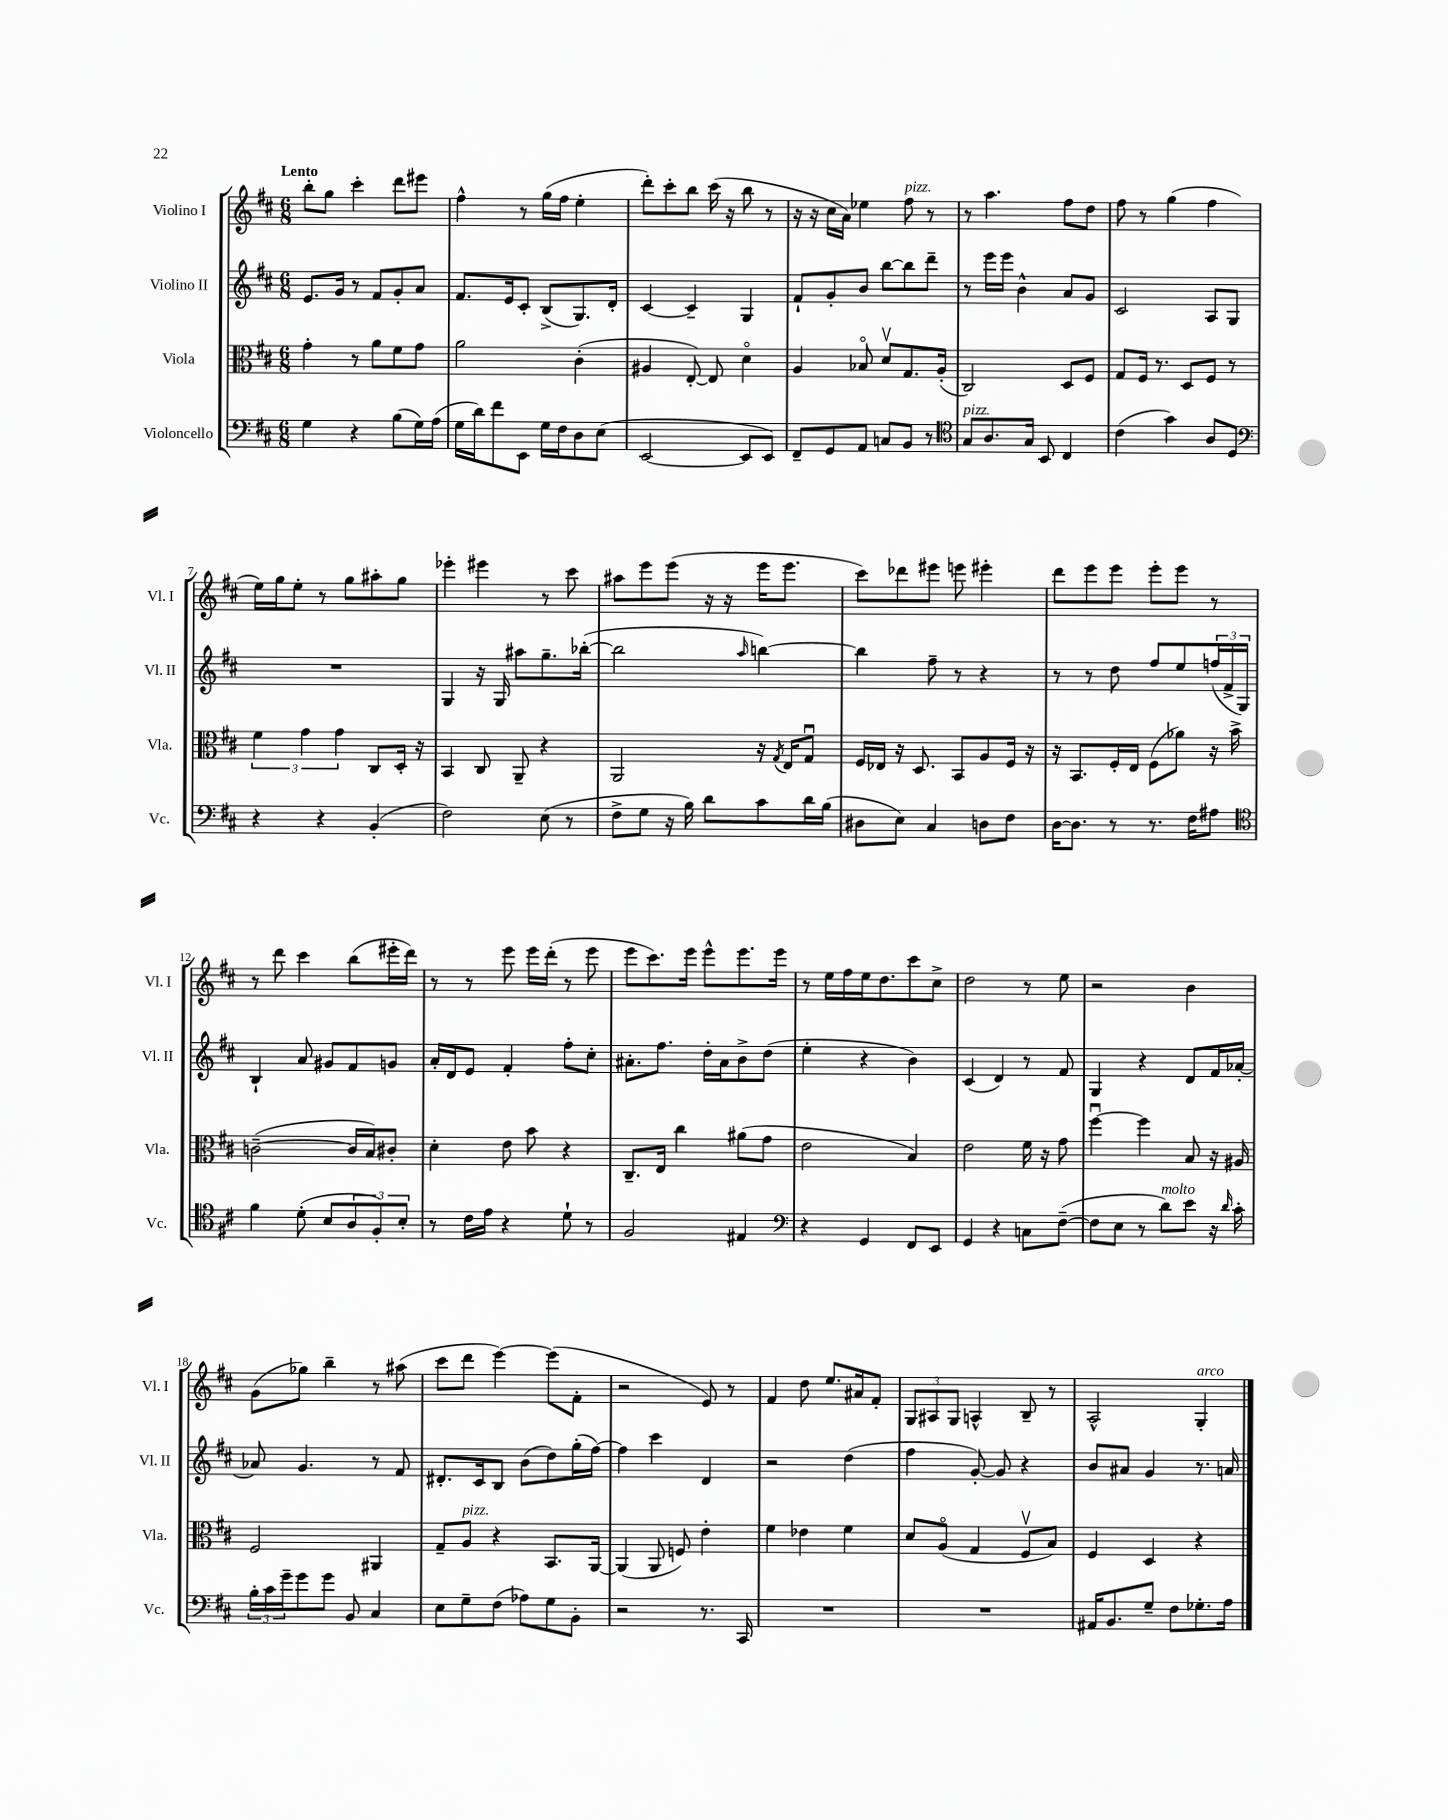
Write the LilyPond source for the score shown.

<<
\new StaffGroup <<
\new Staff = "s0" \with { instrumentName = "Violino I" shortInstrumentName = "Vl. I" } {
    \clef treble \key d \major \numericTimeSignature \time 6/8 \tempo "Lento"
    b''8-. g''8 cis'''4-. d'''8 eis'''8 |
    fis''4-^ r8 g''16( fis''16 e''4-. |
    d'''8-.) cis'''8-. b''8 cis'''16( r16 b''8 r8 |
    r16 r16 cis''16 a'16) ees''4 fis''8^\markup { \italic "pizz." } r8 |
    r8 a''4. fis''8 d''8 |
    fis''8 r8 g''4( fis''4 |
    e''16) g''16 e''8-. r8 g''8 ais''8-. g''8 |
    ees'''4-. eis'''4 r8 cis'''8 |
    ais''8 e'''8 e'''8( r16 r16 e'''16 e'''8. |
    cis'''8) des'''8 eis'''8 e'''8 eis'''4-. |
    d'''8 e'''8 e'''8 e'''8-. e'''8 r8 |
    r8 d'''8 cis'''4 b''8( eis'''16-. d'''16) |
    r8 r8 e'''8 e'''16 d'''16-.( r8 e'''8 |
    e'''8 cis'''8.) e'''16 e'''8-^ e'''8. e'''16 |
    r8 e''16 fis''16 e''16 d''8. cis'''8 cis''8-> |
    d''2 r8 e''8 |
    r2 b'4 |
    g'8( ges''8) b''4-- r8 ais''8( |
    cis'''8 d'''8 e'''4~) e'''8( fis'8-. |
    r2 e'8) r8 |
    fis'4 d''8 e''8. ais'16 fis'8-. |
    \tuplet 3/2 { g8 ais8 g8 } a4-^ b8-- r8 |
    a2-^ g4-.^\markup { \italic "arco" } \bar "|." |
}
\new Staff = "s1" \with { instrumentName = "Violino II" shortInstrumentName = "Vl. II" } {
    \clef treble \key d \major \numericTimeSignature \time 6/8
    e'8. g'16 r8 fis'8 g'8-. a'8 |
    fis'8. e'16 cis'8-. b8->( g8.) d'16-. |
    cis'4~ cis'4-- g4 |
    fis'8-! g'8-. b'8 b''8~ b''8 d'''8-- |
    r8 e'''16 e'''16 b'4-^ a'8 g'8 |
    cis'2 a8 g8 |
    R2. |
    g4 r16 g16 ais''8 g''8.-- bes''16~-.( |
    bes''2 \grace { a''16 } b''4~) |
    b''4 fis''8-- r8 r4 |
    r8 r8 d''8 fis''8 e''8 \tuplet 3/2 { f''16( fis'16-> g16) } |
    b4-! a'8 gis'8 fis'8 g'8 |
    a'16-. d'16 e'8 fis'4-. fis''8-. cis''8-. |
    ais'8.-. fis''8. d''16-. ais'16 b'8-> d''8( |
    e''4-. r4 b'4) |
    cis'4( d'4) r8 fis'8 |
    g4 r4 d'8 fis'16 aes'16~-. |
    aes'8 g'4. r8 fis'8 |
    dis'8.-. cis'16 b8 b'8( d''8) g''16-.( fis''16~) |
    fis''4 cis'''4 d'4 |
    r2 d''4( |
    fis''4 g'8~-.) g'8 r4 |
    b'8 ais'8 g'4 r8. a'16 \bar "|." |
}
\new Staff = "s2" \with { instrumentName = "Viola" shortInstrumentName = "Vla." } {
    \clef alto \key d \major \numericTimeSignature \time 6/8
    g'4-. r8 a'8 fis'8 g'8 |
    a'2 cis'4-.( |
    ais4 e8~-.) e8 d'4\flageolet |
    a4 bes8\flageolet d'8\upbow g8. a16-.( |
    cis2) d8 fis8 |
    g8 fis16 r8. d8 fis8 r8 |
    \tuplet 3/2 { fis'4 g'4 g'4 } cis8 d16-. r16 |
    b,4 cis8 a,8-- r4 |
    a,2 r16 \acciaccatura { g8 } e16 g8\downbow |
    fis16 ees16 r16 d8. b,8 a8 fis16 r16 |
    r16 b,8. fis16-. e16 fis8( aes'8) r16 b'16-> |
    c'2~--( c'16 b16) cis'8-. |
    d'4-. e'8 b'8 r4 |
    cis8.-- e16 cis''4 ais'8( g'8 |
    e'2 b4) |
    e'2 fis'16 r16 g'8 |
    fis''4~\downbow fis''4 b8 r16 ais16 |
    fis2 ais,4 |
    g8-- a8^\markup { \italic "pizz." } r4 b,8. a,16~ |
    a,4( a,8 f8) e'4-. |
    fis'4 ees'4 fis'4 |
    d'8 a8\flageolet( g4 fis8\upbow b8) |
    fis4 d4 r4 \bar "|." |
}
\new Staff = "s3" \with { instrumentName = "Violoncello" shortInstrumentName = "Vc." } {
    \clef bass \key d \major \numericTimeSignature \time 6/8
    g4 r4 b8( g16) a16( |
    g16 d'16) fis'8 e,8 g16 fis16 d8 e8( |
    e,2~ e,8 e,8) |
    fis,8-- g,8 a,8 c8 b,8 r8 |
    \clef tenor g8^\markup { \italic "pizz." } a8. g16 b,8 cis4 |
    cis'4( g'4) a8 d8 |
    \clef bass r4 r4 b,4-.( |
    fis2) e8( r8 |
    fis8-> g8 r16 b16) d'8 cis'8 d'16 b16( |
    dis8 e8) cis4 d8 fis8 |
    d16~ d8. r8 r8. fis16 ais8 |
    \clef tenor fis'4 d'8-.( b8 \tuplet 3/2 { a8 fis8-.) b8-. } |
    r8 cis'16 e'16 r4 d'8-! r8 |
    fis2 eis4 |
    \clef bass r4 g,4 fis,8 e,8 |
    g,4 r4 c8 fis8~--( |
    fis8 e8 r8 d'8^\markup { \italic "molto" }) e'8 r16 \grace { d'16 } cis'16-. |
    \tuplet 3/2 { b16-. cis'16 g'16-- } g'8 g'8 b,8 cis4 |
    e8 g8-- fis8( aes8) g8 b,8-. |
    r2 r8. cis,16 |
    R2. |
    R2. |
    ais,16 b,8. g8-- fis8 ges8.-. a16 \bar "|." |
}
>>
>>
